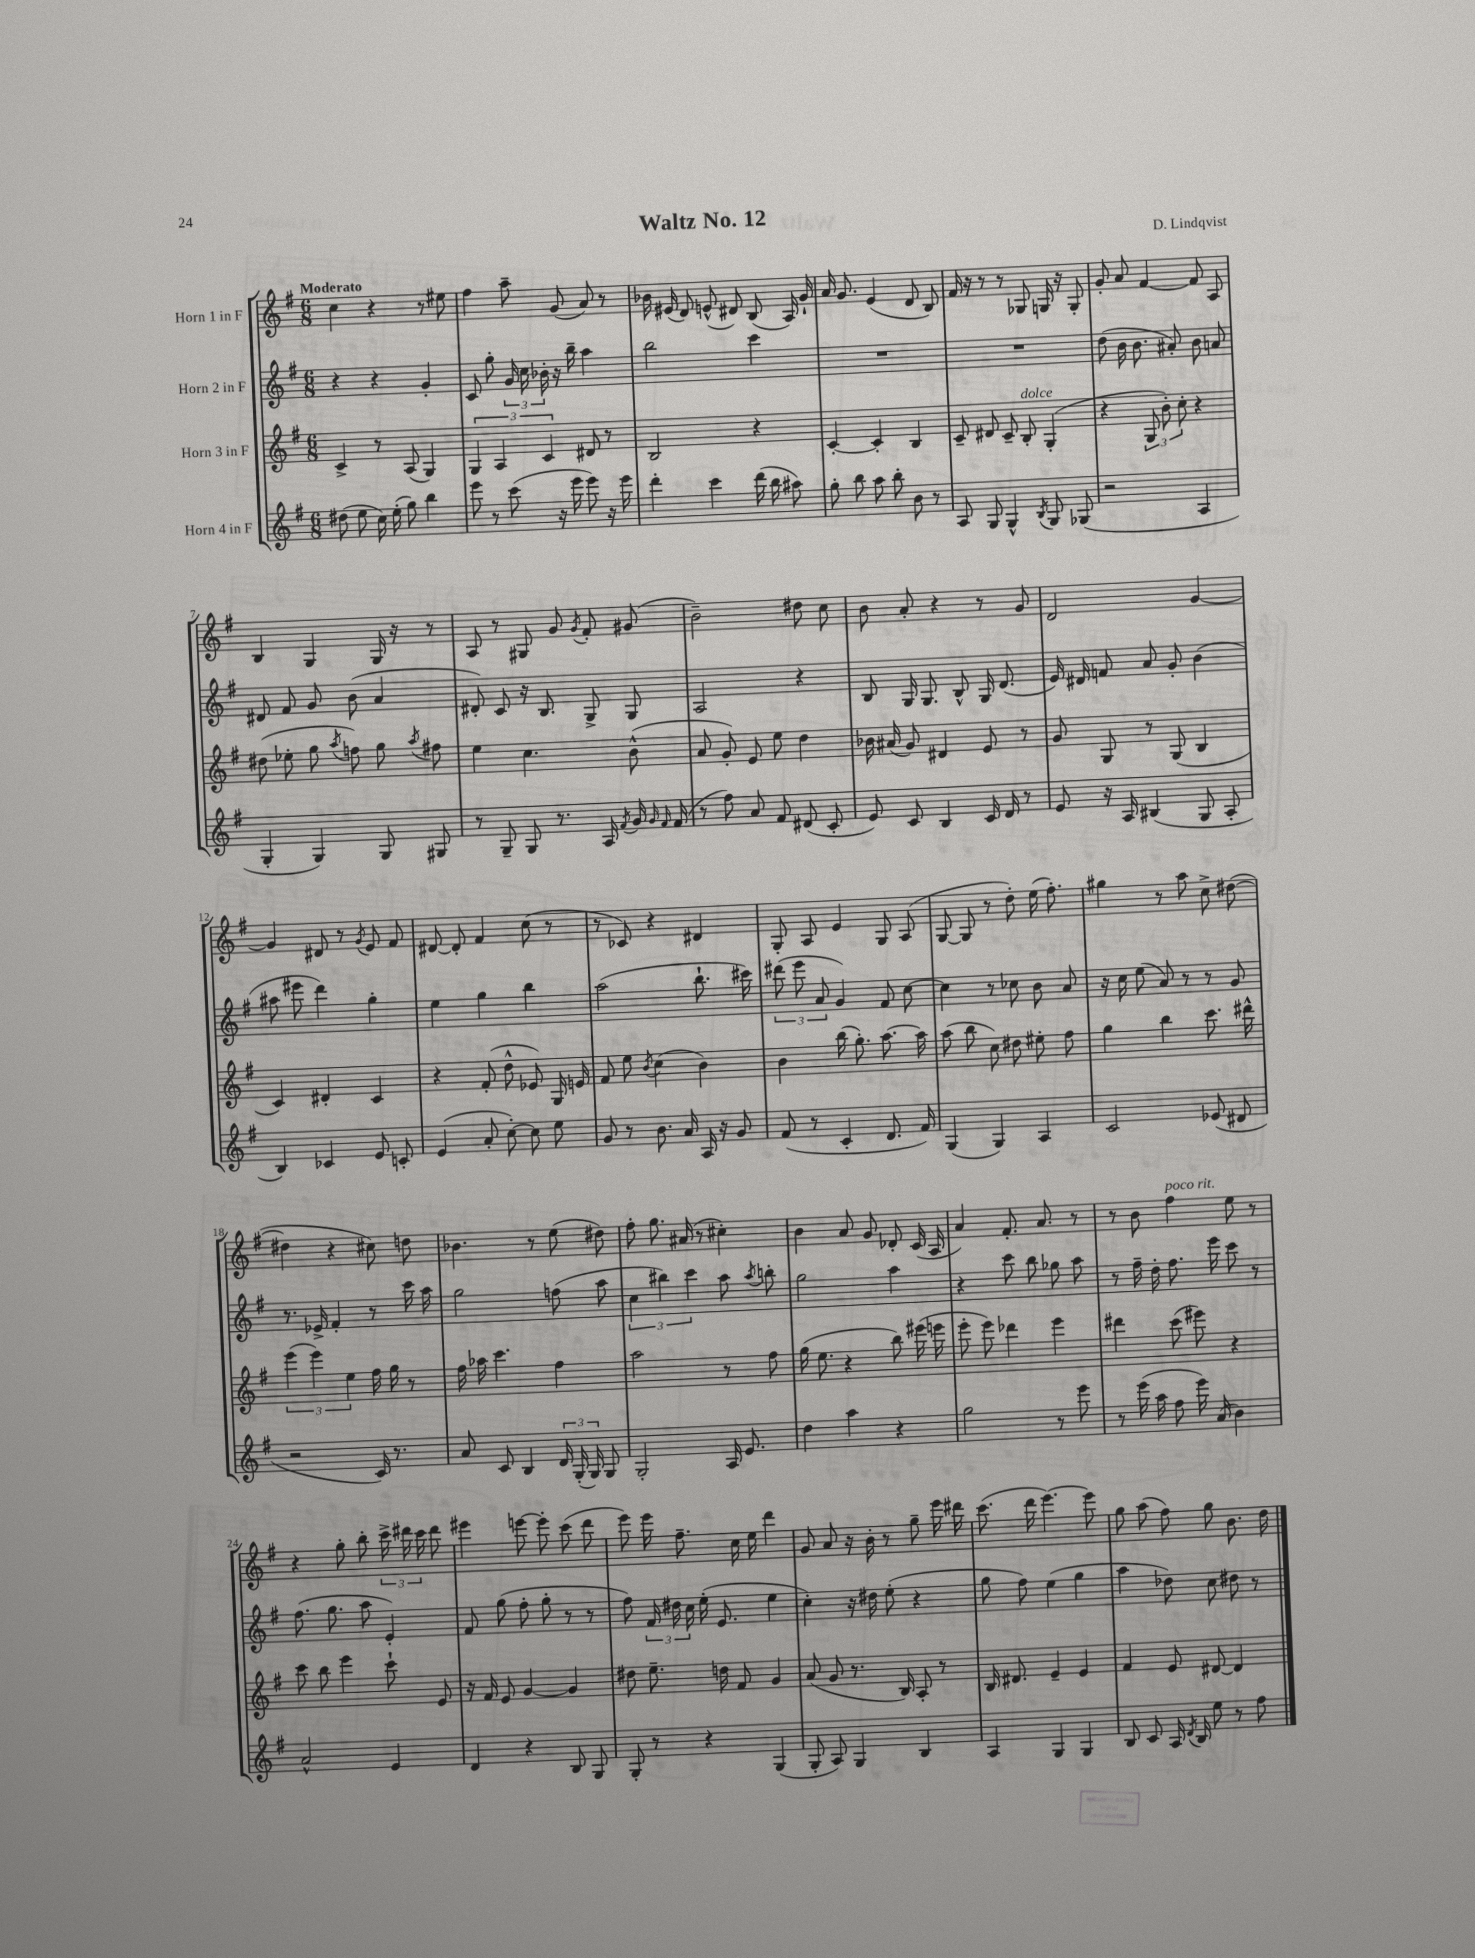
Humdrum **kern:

**kern	**kern	**kern	**kern
*part4	*part3	*part2	*part1
*staff4	*staff3	*staff2	*staff1
*I"Horn 4 in F	*I"Horn 3 in F	*I"Horn 2 in F	*I"Horn 1 in F
*clefG2	*clefG2	*clefG2	*clefG2
*k[f#]	*k[f#]	*k[f#]	*k[f#]
*M6/8	*M6/8	*M6/8	*M6/8
=1	=1	=1	=1
!	!	!	!LO:TX:a:B:t=Moderato
(8dd#X\	4c^/	4r	4cc\
8ee\	.	.	.
16cc\)	8r	4r	4r
(16ee'\	.	.	.
8gg\)	(8A/	.	.
4bb\	4G/)	4g'/	8r
.	.	.	8ee#X\
=2	=2	=2	=2
8eee\	6G/	8c/	4ff#\
8r	.	8gg'\	.
.	6A/	.	.
(8ccc\	.	24g/	8aa~\
.	.	24cc\	.
.	6c/	24b-X'\	.
16r	.	16r	(8g/
16eee\	.	16bb~\	.
8eee\)	8d#X/	4aa\	8a/)
16r	8r	.	8r
16eee\	.	.	.
=3	=3	=3	=3
4ddd'\	2B/	2bb\	16b-X\
.	.	.	(16e#X/
.	.	.	8d/)
4ccc\	.	.	(8en^^/
.	.	.	8d#X/)
(16ddd\	4r	4ccc\	(8B/
16bb\	.	.	.
8aa#X\)	.	.	16A/)
.	.	.	16g`/
=4	=4	=4	=4
8gg'\	[4c'/	2.r	16a/
.	.	.	8.g/
8bb\	.	.	.
8aa\	4c'/]	.	(4e/
8bb'\	.	.	.
8b\	4B/	.	8d/
8r	.	.	8B/)
=5	=5	=5	=5
8A/	8c~/	2.r	16f#/
.	.	.	16r
8G/	8d#X/	.	8r
4G^^/	8c~/	.	8r
!	!LO:TX:a:i:t=dolce	!	!
.	8B'/	.	8G-X/
8qB/	.	.	.
8G/	(4G'/	.	16Gn/
.	.	.	16r
(8G-X/	.	.	8G'/
=6	=6	=6	=6
2r	4r	(8dd\	8g'/
.	.	16b\	8a/
.	.	8.b\	.
.	12G/	.	[4f#/
.	12b'\)	.	.
.	.	8a#X'/)	.
.	12cc'\	.	.
4A/	4r	8b\	8f#/]
.	.	8an/	8A/
!!LO:LB:g=z
=7	=7	=7	=7
4G'/	(8dd#X\	8d#X/	4B/
.	8ee-X'\	8f#/	.
4G/)	8gg\	8g/	4G/
.	8qaa/	.	.
.	8ffn\)	(8b\	.
8G/	8gg\	4a/	16G/
.	.	.	16r
.	8qaa/	.	.
8G#X/	8ff#X\	.	8r
=8	=8	=8	=8
8r	4ee\	8d#X'/)	8A/
8G~/	.	8c/	8r
8G/	4.cc\	16r	8G#X/
.	.	8.B/	.
8.r	.	.	8g/
.	.	.	8qg/
.	.	8G^/	8f#'/
16A/	.	.	.
8qf#/	.	.	.
16g/	(8b^^\	8G/	(8g#X/
16qqg/	.	.	.
16qqf#/	.	.	.
(16f#/	.	.	.
=9	=9	=9	=9
8r	8a/	2A/	2b~\)
8ff#\)	8g'/)	.	.
8a/	8e/	.	.
8f#/	8ee\	.	.
(8d#X/	4dd\	4r	8dd#X\
8c'/	.	.	8cc\
=10	=10	=10	=10
8e/)	16b-X\	8B/	8b\
.	(16a#X/	.	.
8c/	8g/)	16G/	8a'/
.	.	8.G/	.
4B/	4d#X/	.	4r
.	.	8B^^/	.
16c/	8e/	16G/	8r
16d/	.	(8.d/	.
8r	8r	.	8g/
=11	=11	=11	=11
8e/	8g/	16e/)	2d/
.	.	16d#X/	.
16r	8G/	8fn/	.
16A/	.	.	.
(4B#X/	8r	8a/	.
.	(8G/	8g'/	.
8G/	4B/	(4b\	[4g/
8A'/	.	.	.
!!LO:LB:g=z
=12	=12	=12	=12
4B/)	4c/)	8aa#X\	4g/]
.	.	8eee#X\	.
4c-X/	4d#X'/	4ddd\)	8d#X/
.	.	.	8r
.	.	.	8qg/
8e/	4c/	4gg'\	8e/
8cn'/	.	.	8f#/
=13	=13	=13	=13
(4e/	4r	4ee\	[8d#X/
.	.	.	8d#'/]
8a'/	(8f#'/	4gg\	4f#/
[8cc'\)	8dd^^\	.	.
8cc\]	8e-X/)	4bb\	(8cc\
8ee\	16G/	.	8r
.	16en/	.	.
=14	=14	=14	=14
8g/	8f#/	(2aa\	8r
8r	8ee\	.	8c-X/)
.	8qb/	.	.
8.b\	(4cc\	.	4r
16a/	.	.	.
16A/	4b\)	8.bb`\	4d#X/
16r	.	.	.
8g/	.	.	.
.	.	16ccc#X\)	.
=15	=15	=15	=15
(8f#/	4b\	(12ddd#X\	8G'/
.	.	12eee\	.
8r	.	.	8A/
.	.	12a/	.
4c'/	(16bb\	4g/)	4e/
.	8.gg'\)	.	.
8.d/	[8.aa\	8f#/	8G/
.	.	[8cc\	(8A/
16f#/)	16aa\]	.	.
=16	=16	=16	=16
(4G/	(8aa\	4cc\]	[8G/
.	8bb\	.	8G/]
4G/)	8cc\)	8r	8r
.	8dd#X\	8cc-X\	8dd'\)
4A/	8ee#X'\	8b\	(16ee\
.	.	.	8.ff#'\)
.	8ff#\	8a/	.
=17	=17	=17	=17
2c/	4gg\	16r	4gg#X\
.	.	16cc\	.
.	.	(8ee\	.
.	4bb\	8a/)	8r
.	.	8r	8aa\
(8e-X/	8.ccc\	8r	8cc^\
8d#X/	.	8g/	([8dd#X\
.	16ddd#X^^\	.	.
!!LO:LB:g=z
=18	=18	=18	=18
2r	(6eee\	8.r	4dd#X\]
.	6eee\)	.	.
.	.	16e-X^/	.
.	.	4f#'/	4r
.	6ee\	.	.
16c/)	16ff#\	8r	8cc#X\)
8.r	16gg\	.	.
.	8r	16ccc\	8ddn\
.	.	16aa\	.
=19	=19	=19	=19
8a/	16ff#\	2gg\	4.b-X\
.	16aa-X\	.	.
8c/	4.ccc\	.	.
4B/	.	.	.
.	.	.	8r
24d/	4ff#\	(8ffn\	(8ee\
(24G'/	.	.	.
24G/)	.	.	.
8G/	.	8aa\	8dd#X\)
=20	=20	=20	=20
2G'/	2aa\	6cc\	8ff#'\
.	.	.	8.gg\
.	.	6bb#X\)	.
.	.	.	(16a#X/
.	.	6ccc\	.
.	.	.	8r
16A/	8r	8aa\	4cc#X'\)
8.e/	.	.	.
.	.	8qaa/	.
.	8ff#\	8bbn'\	.
=21	=21	=21	=21
4dd\	(16gg\	2gg\	4b\
.	8.ee\	.	.
4aa\	4r	.	8a/
.	.	.	8g/
4r	8bb\)	4aa\	8d-X'/
.	(16eee#X\	.	(16c/
.	16eeen\	.	16A/
=22	=22	=22	=22
2gg\	8eee'\	4r	4a/)
.	8eee\)	.	.
.	4ddd-X\	8ccc\	8.f#'/
.	.	8bb\	.
.	.	.	8.a/
8r	4eee\	8gg-X\	.
8eee\	.	8aa\	8r
=23	=23	=23	=23
8r	4ddd#X\	8r	8r
(16eee\	.	16ff#~\	8b\
16aa\	.	16dd'\	.
!	!	!	!LO:TX:a:i:t=poco rit.
8ff#\	(8ccc\	8.ff#\	4ff#\
16eee\)	8eee#X\)	.	.
(16a/	.	16eee\	.
4b\)	4r	8ccc\	8ee\
.	.	8r	8r
!!LO:LB:g=z
=24	=24	=24	=24
2a^^/	8ccc\	(8.ff#\	4r
.	8bb\	.	.
.	.	8.gg\	.
.	4eee\	.	8gg'\
.	.	8aa\	8bb'\
4e/	8ccc`\	4e'/)	24ccc^\
.	.	.	24ddd#X\
.	.	.	24ccc\
.	8e/	.	8ddd#\
=25	=25	=25	=25
4d/	16r	8f#/	4eee#X\
.	16f#/	.	.
.	8e/	(8gg\	.
4r	[4g/	8ff#'\	[8eeen\
.	.	8gg'\	8eee'\]
8B/	4g/]	8r	(8ccc\
8G/	.	8r	8ddd\
=26	=26	=26	=26
8G'/	8dd#X\	8ff#\)	8eee\)
8r	8.ee~\	24f#/	16eee\
.	.	24dd#X\	.
.	.	.	8.ff#~\
.	.	24cc\	.
4r	.	(16ee'\	.
.	16ddn\	8.e/	.
.	8f#/	.	16cc\
.	.	.	16ee\
(4G/	4g/	4ee\	4ddd\
=27	=27	=27	=27
8G'/	(8a/	4cc'\)	8g/
8A/)	8g/	.	8a/
4G/	8.r	16r	16r
.	.	16dd#X\	16b'\
.	.	(8ee'\	8r
.	16B/)	.	.
4B/	8A'/	4r	8gg~\
.	8r	.	16eee\
.	.	.	16ddd#X\
=28	=28	=28	=28
4A/	16B/	8gg\	(8.ccc\
.	8.d#X/	.	.
.	.	8ff#\)	.
.	.	.	16ddd\
4G/	4e~/	(4ee\	[4.eee\)
4G/	4e/	4gg\	.
.	.	.	8eee\]
=29	=29	=29	=29
8B/	4f#/	4aa\	8gg\
8c/	.	.	(8aa\
16A/	8e/	8dd-X\)	8ff#\)
8qd/	.	.	.
16B/	.	.	.
8ee\	[8d#X/	8cc\	8gg\
8r	4d#/]	8dd#X\	8.b\
8ff#\	.	8r	.
.	.	.	16dd\
==	==	==	==
*-	*-	*-	*-
